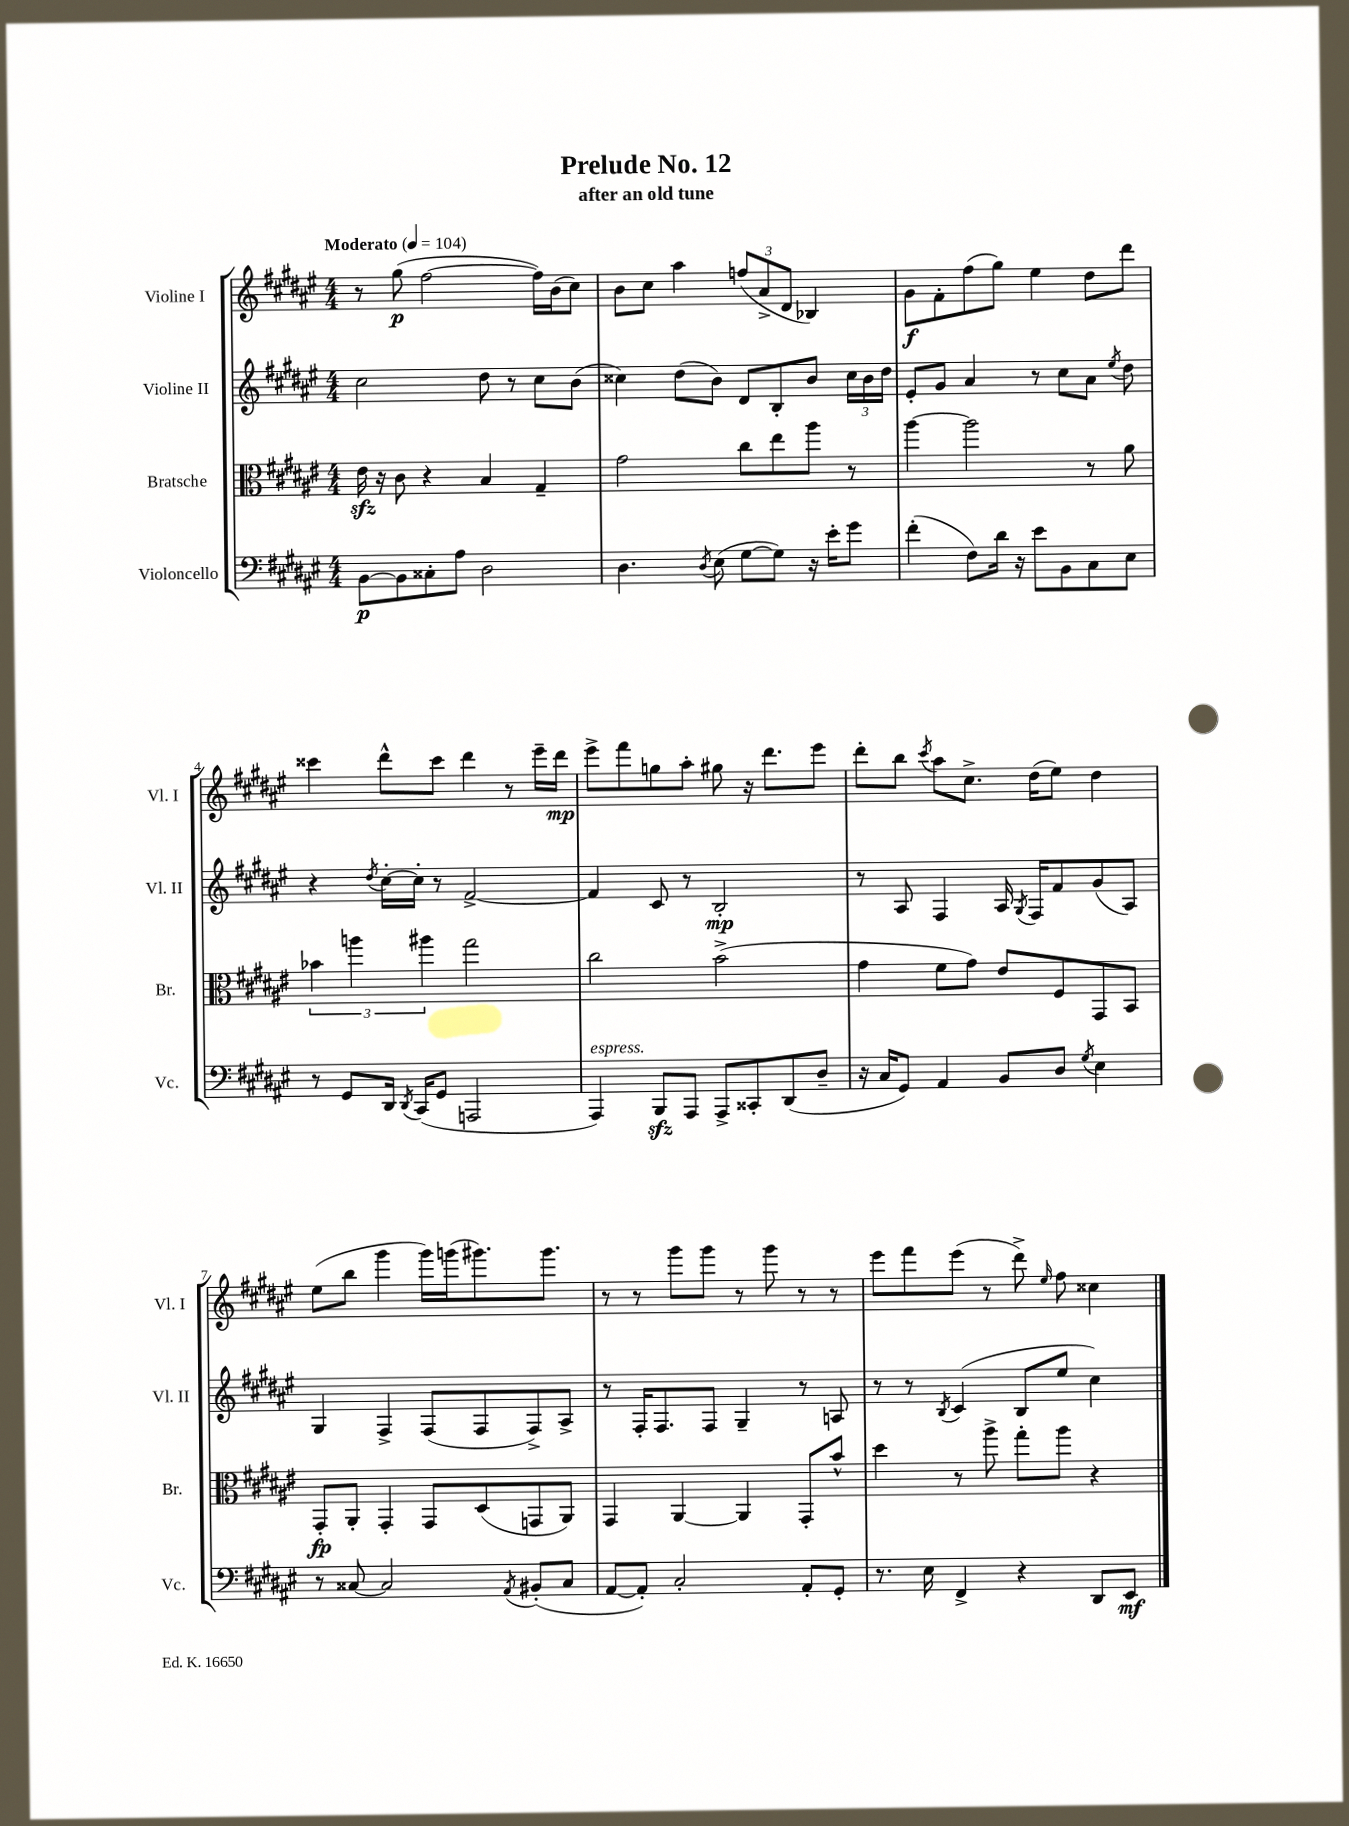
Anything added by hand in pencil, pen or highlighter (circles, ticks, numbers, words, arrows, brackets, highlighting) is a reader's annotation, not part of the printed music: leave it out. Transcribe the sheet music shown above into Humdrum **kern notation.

**kern	**kern	**kern	**kern
*staff4	*staff3	*staff2	*staff1
*clefF4	*clefC3	*clefG2	*clefG2
*k[f#c#g#d#a#e#]	*k[f#c#g#d#a#e#]	*k[f#c#g#d#a#e#]	*k[f#c#g#d#a#e#]
*M4/4	*M4/4	*M4/4	*M4/4
*MM104	*MM104	*MM104	*MM104
[8BB	16e#	2cc#	8r
.	16r	.	.
8BB]	8c#	.	(8gg#
8C##'	4r	.	[2ff#
8A#	.	.	.
2D#	4B	8dd#	.
.	.	8r	.
.	4G#~	8cc#	16ff#])
.	.	.	(16b
.	.	(8b	8cc#)
=	=	=	=
4.D#	2g#	4cc##)	8b
.	.	.	8cc#
.	.	(8dd#	4aa#
8qD#	.	.	.
(8E#	.	8b)	.
[8G#	8cc#	8d#	(12ff
.	.	.	12a#^
8G#])	8ee#	8B'	.
.	.	.	12d#
16r	8aa#	8b	4B-)
16e#'	.	.	.
8g#	8r	24cc##	.
.	.	24b	.
.	.	24dd#	.
=	=	=	=
(4f#'	[4aa#	8e#'	8g#
.	.	8g#	8f#'
8F#)	2aa#]	4a#	(8ff#
16d#	.	.	8gg#)
16r	.	.	.
8e#	.	8r	4ee#
8BB	.	8cc#	.
8C#	8r	8a#	8dd#
.	.	8qee#	.
8E#	8a#	8dd#	8ddd#
=	=	=	=
8r	6b-	4r	4ccc##
8GG#	.	.	.
.	6aa	.	.
.	.	8qdd#	.
16DD#	.	[16cc#'	8ddd#^^
8qDD#	.	.	.
(16CC#	.	16cc#']	.
.	6aa#	.	.
8GG#	.	8r	8ccc##
2AAA	2gg#	[2f#^	4ddd#
.	.	.	8r
.	.	.	16eee#~
.	.	.	16ddd#
=	=	=	=
4AAA#)	2cc#	4f#]	8eee#^
.	.	.	8fff#
8BBB	.	8c#	8gg
8AAA#	.	8r	8aa#'
8AAA#^	(2b^	2B'	8gg#
8CC##'	.	.	16r
.	.	.	8.ddd#
(8DD#	.	.	.
8D#~	.	.	8eee#
=	=	=	=
16r	4g#	8r	8ddd#'
16C#	.	.	.
8GG#)	.	8A#	8bb
.	.	.	8qccc#
4AA#	8f#	4F#	8aa#
.	8g#)	.	8.cc#^
8BB	8e#	16A#	.
.	.	8qG#	.
.	.	16F#	(16dd#
8D#	8F#	8f#	8ee#)
8qG#	.	.	.
4E#	8GG#	(8g#	4dd#
.	8BB	8A#)	.
=	=	=	=
8r	8GG#'	4G#	(8ee#
[8C##	8AA#'	.	8bb
2C##]	4GG#'	4F#^	4ggg#
.	8GG#	(8F#	16ggg#)
.	.	.	(16ggg
.	(8D#	8F#	8.ggg#)
8qAA#	.	.	.
(8BB#'	8GG	8F#^)	.
.	.	.	8.ggg#
8C##	8AA#)	8A#^	.
=	=	=	=
[8AA#	4GG#	8r	8r
8AA#'])	.	16F#'	8r
.	.	8.F#	.
2C#'	[4AA#	.	8ggg#
.	.	8F#	8ggg#
.	4AA#]	4G#~	8r
.	.	.	8ggg#
8AA#'	8GG#'	8r	8r
8GG#'	8b^^	8A	8r
=	=	=	=
8.r	4dd#	8r	8eee#
.	.	8r	8fff#
16E#	.	.	.
.	.	8qB	.
4FF#^	8r	(4c#	(8eee#
.	8aa#^	.	8r
4r	8gg#'	8B	8ddd#^)
.	.	.	16qqee#
.	8aa#	8ee#	8ff#
8DD#	4r	4cc#)	4cc##
8EE#	.	.	.
==	==	==	==
*-	*-	*-	*-
